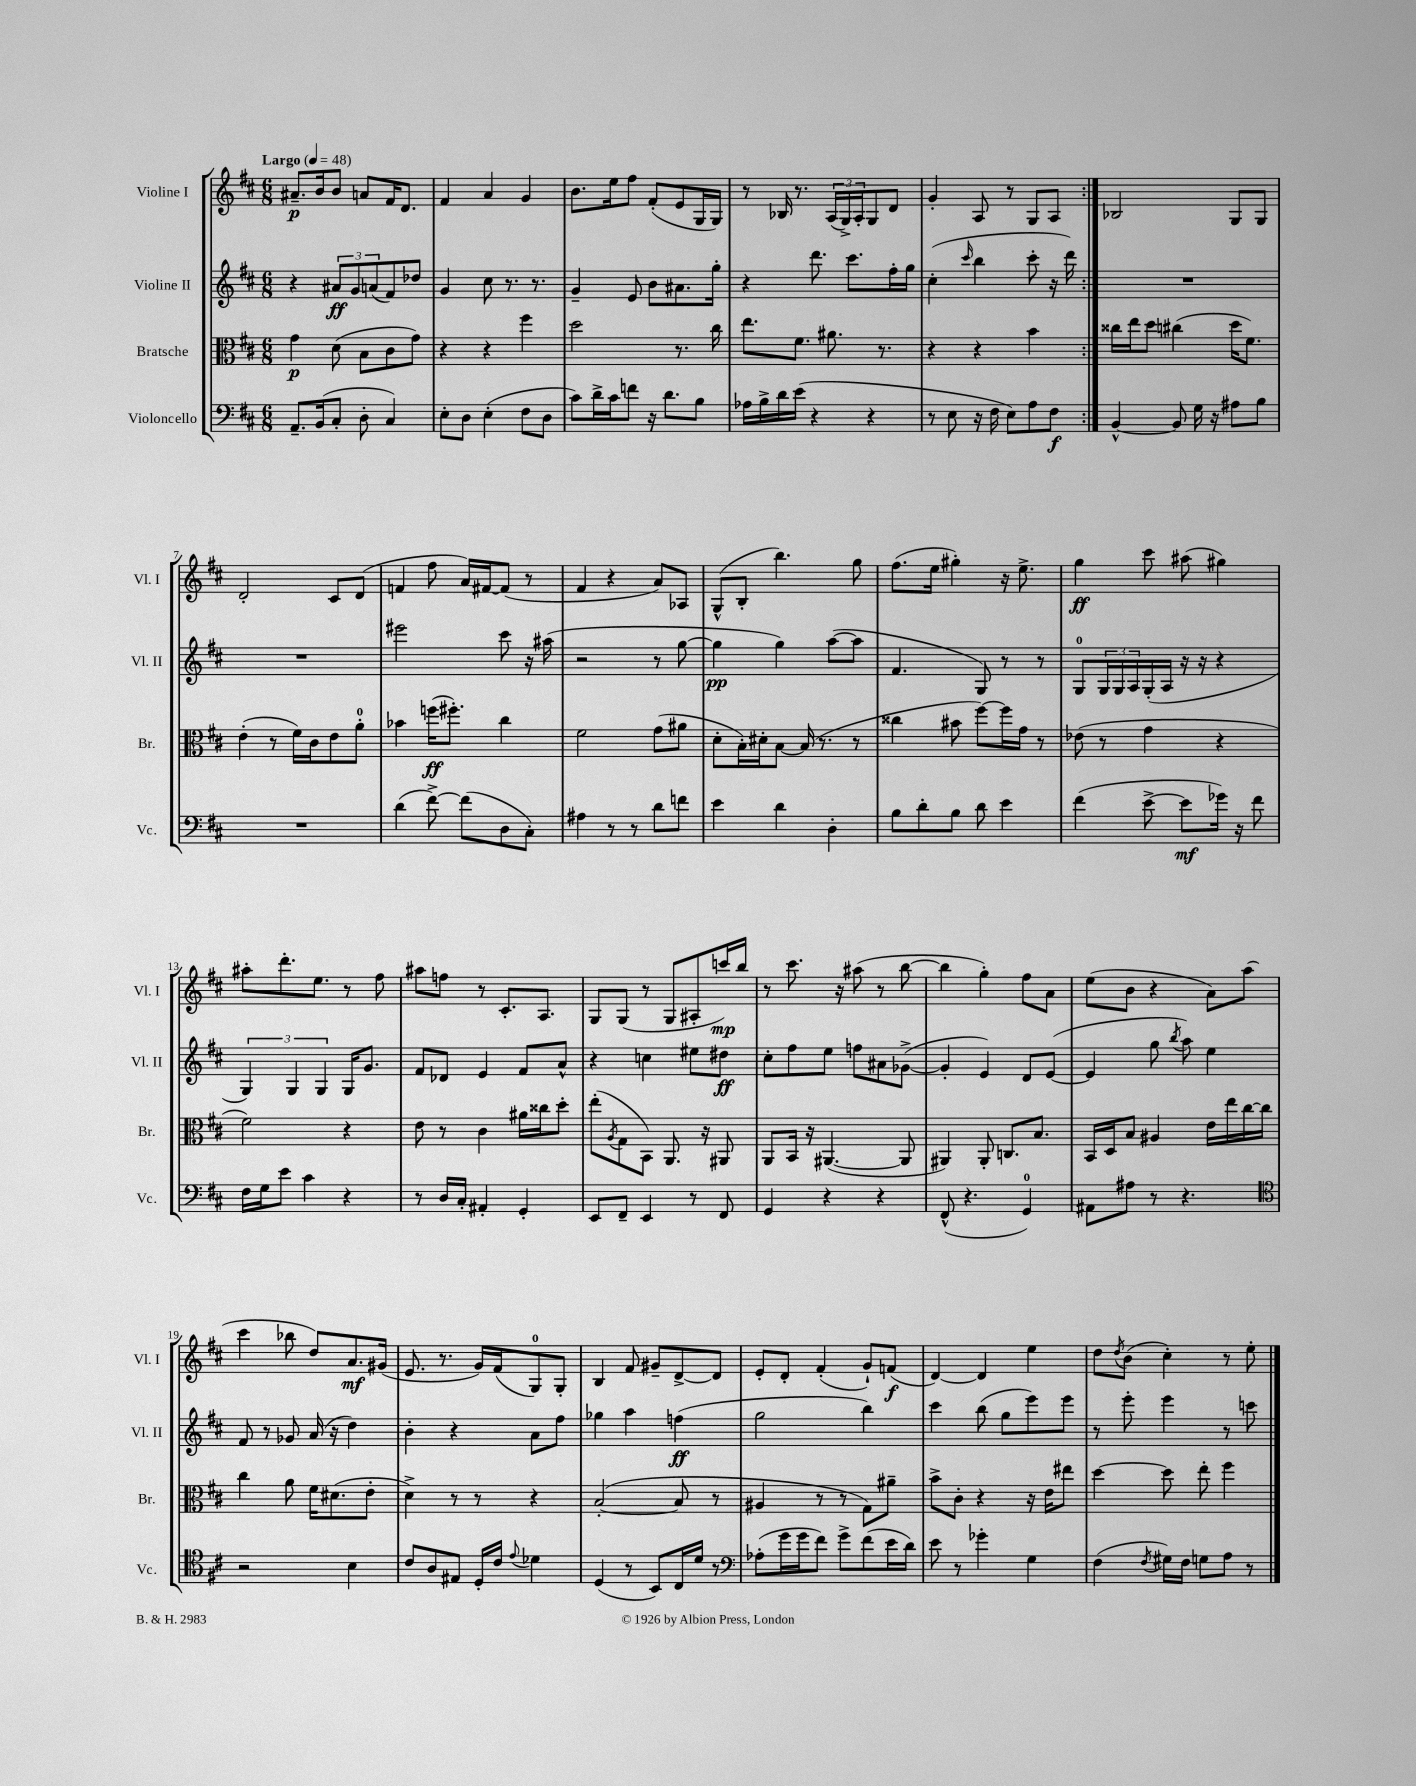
<<
\new StaffGroup <<
\new Staff = "s0" \with { instrumentName = "Violine I" shortInstrumentName = "Vl. I" } {
    \clef treble \key d \major \numericTimeSignature \time 6/8 \tempo "Largo" 4 = 48
    \repeat volta 2 { ais'8.--\p b'16 b'8 a'8 fis'16 d'8. |
    fis'4 a'4 g'4 |
    b'8. e''16 fis''8 fis'8-.( e'8 g16 g16) |
    r8 bes16 r8. \tuplet 3/2 { a16( g16->) a16-. } g8 d'8 |
    g'4-. a8 r8 g8 a8 | }
    bes2 g8 g8 |
    d'2-. cis'8 d'8( |
    f'4 fis''8 a'16) fis'16~ fis'8( r8 |
    fis'4 r4 a'8) aes8 |
    g8-^( b8-. b''4.) g''8 |
    fis''8.( e''16 gis''4-.) r16 e''8.-> |
    g''4\ff cis'''8 ais''8( gis''4) |
    ais''8-. d'''8.-. e''8. r8 fis''8 |
    ais''8 f''8 r8 cis'8.-. a8. |
    g8 g8( r8 g8 ais8-. c'''16\mp) b''16 |
    r8 cis'''8. r16 ais''8( r8 b''8~ |
    b''4 g''4-.) fis''8 a'8 |
    e''8( b'8 r4 a'8) a''8( |
    cis'''4 bes''8 d''8) a'8.\mf gis'16( |
    e'8. r8. g'16) fis'16( g8-0) g8-. |
    b4 fis'8 gis'8-- d'8~-> d'8 |
    e'8-. d'8-. fis'4-.( g'8-!) f'8\f( |
    d'4~) d'4 e''4 |
    d''8 \acciaccatura { d''8 } b'8( cis''4-.) r8 e''8-. \bar "|." |
}
\new Staff = "s1" \with { instrumentName = "Violine II" shortInstrumentName = "Vl. II" } {
    \clef treble \key d \major \numericTimeSignature \time 6/8
    \repeat volta 2 { r4 \tuplet 3/2 { ais'8\ff g'8 a'8( } fis'8) des''8 |
    g'4 cis''8 r8. r8. |
    g'4-- e'8 b'8 ais'8. g''16-. |
    r4 d'''8. cis'''8. fis''16-. g''16 |
    cis''4-.( \grace { cis'''16 } b''4 cis'''8-. r16 d'''16) | }
    R2. |
    R2. |
    eis'''2 cis'''8 r16 ais''16( |
    r2 r8 g''8~ |
    g''4\pp g''4) a''8~( a''8 |
    fis'4. g8) r8 r8 |
    g8-0 \tuplet 3/2 { g16 g16 a16 } g16-.( a16 r16 r16 r4 |
    \tuplet 3/2 { g4) g4 g4 } g16 g'8. |
    fis'8 des'8 e'4 fis'8 a'8-^ |
    r4 c''4 eis''8 dis''8\ff |
    cis''8-. fis''8 e''8 f''8 ais'8 ges'8~->( |
    ges'4-. e'4) d'8 e'8~( |
    e'4 g''8 \acciaccatura { b''8 } a''8) e''4 |
    fis'8 r8 ges'8 a'16( r16 d''4) |
    b'4-. r4 a'8 fis''8 |
    ges''4 a''4 f''4\ff( |
    g''2 b''4) |
    cis'''4 b''8( g''8 e'''8) e'''8 |
    r8 e'''8-. e'''4 r8 c'''8 \bar "|." |
}
\new Staff = "s2" \with { instrumentName = "Bratsche" shortInstrumentName = "Br." } {
    \clef alto \key d \major \numericTimeSignature \time 6/8
    \repeat volta 2 { g'4\p d'8( b8 cis'8 g'8) |
    r4 r4 fis''4 |
    d''2 r8. cis''16 |
    e''8. fis'8. ais'8. r8. |
    r4 r4 b'4 | }
    cisis''16 e''16 d''8 cis''4( d''16 fis'8.) |
    e'4-.( r8 fis'16) cis'16 e'8 a'8-0-. |
    bes'4 f''16\ff( fis''8.-.) cis''4 |
    fis'2 g'8( ais'8 |
    d'8-. b16-.) dis'16-. b8~ b16( r8. r8 |
    cisis''4 bis'8 fis''8~) fis''16 g'16 r8 |
    ees'8( r8 g'4 r4 |
    fis'2) r4 |
    e'8 r8 cis'4 ais'16 cisis''16 d''8-. |
    e''8-.( \acciaccatura { a8 } g8 b,8) a,8. r16 ais,8 |
    a,8 b,16 r16 ais,4.~( ais,8 |
    ais,4) ais,8-. c8. b8. |
    b,16 d16 b8 ais4 e'16 e''16 cis''16~ cis''16 |
    cis''4 a'8 fis'16 dis'8.( e'8-. |
    d'4->) r8 r8 r4 |
    b2~-.( b8 r8 |
    ais4 r8 r8 g8) ais'8-- |
    b'8-> cis'8-. r4 r16 e'16 eis''8 |
    d''4~ d''8 e''8-. fis''4 \bar "|." |
}
\new Staff = "s3" \with { instrumentName = "Violoncello" shortInstrumentName = "Vc." } {
    \clef bass \key d \major \numericTimeSignature \time 6/8
    \repeat volta 2 { a,8.-- b,16( cis8-. d8-. cis4) |
    e8-. d8 e4-.( fis8 d8 |
    cis'8) d'16-> cis'16 f'8 r16 d'8. b8 |
    aes16 b16-> d'16 e'16( r4 r4 |
    r8 e8 r16 fis16 e8) a8 fis8\f | }
    b,4~-^ b,8 g16 r16 ais8 b8 |
    R2. |
    d'4( fis'8~->) fis'8( d8 cis8-.) |
    ais4 r8 r8 d'8 f'8 |
    e'4 d'4 d4-. |
    b8 d'8-. b8 d'8 e'4 |
    fis'4( e'8~-> e'8\mf ges'16) r16 fis'8 |
    fis16 g16 e'8 cis'4 r4 |
    r8 d16 cis16-. ais,4-. g,4-. |
    e,8 fis,8-- e,4 r8 fis,8 |
    g,4 r4 r4 |
    fis,8-^( r4. g,4-0) |
    ais,8 ais8 r8 r4. |
    \clef tenor r2 b4 |
    cis'8 a8 eis8 d16-. cis'16 \appoggiatura { e'8 } des'4 |
    d4( r8 b,8) cis16 d'16 r8 |
    \clef bass aes8-.( g'16 g'16 fis'8) g'8-> fis'8( e'16 d'16) |
    e'8 r8 ges'4-. g4 |
    fis4( \acciaccatura { fis8 } gis16) fis16 g8 a8 r8 \bar "|." |
}
>>
>>
